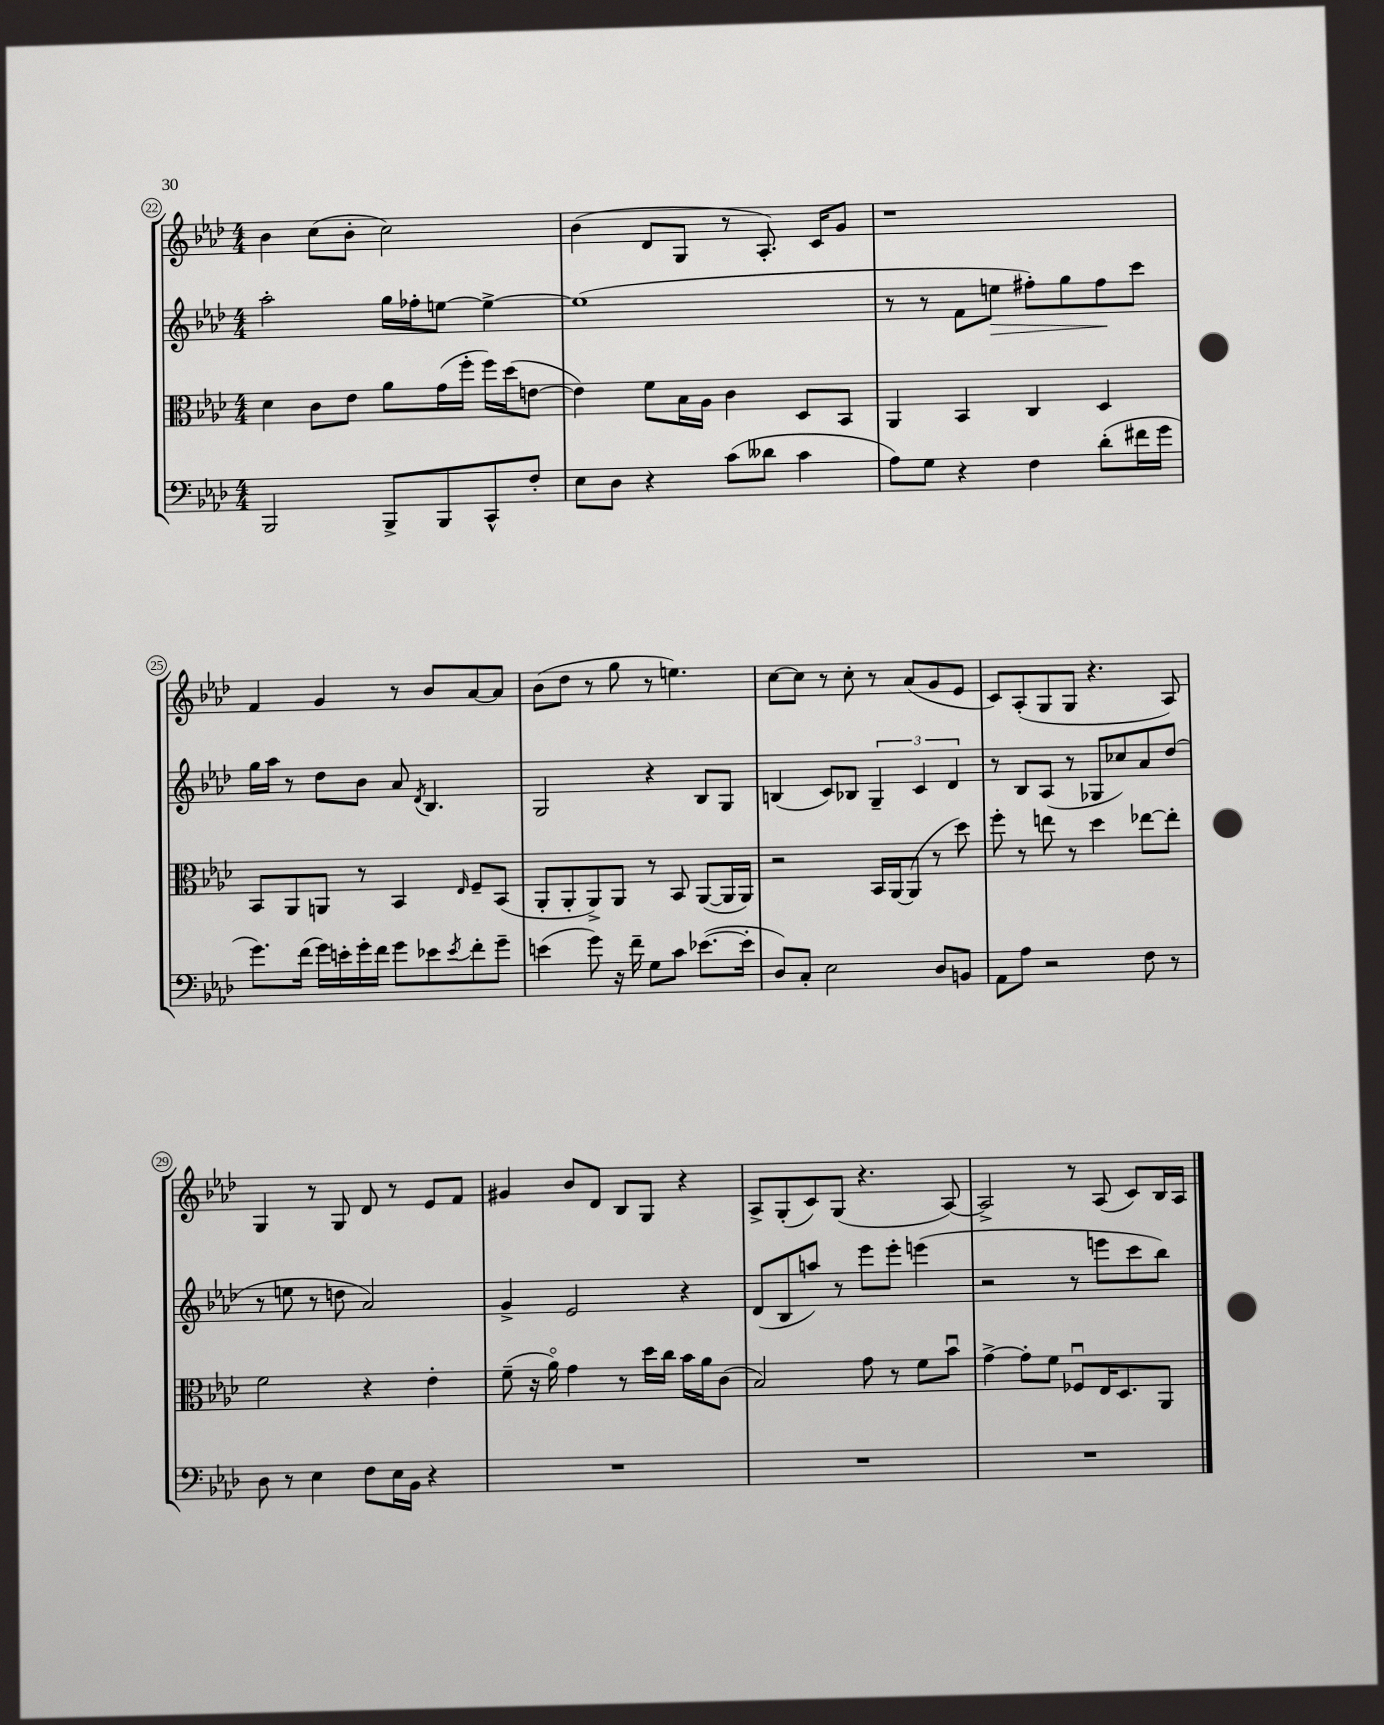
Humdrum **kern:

**kern	**kern	**kern	**kern
*staff4	*staff3	*staff2	*staff1
*clefF4	*clefC3	*clefG2	*clefG2
*k[b-e-a-d-]	*k[b-e-a-d-]	*k[b-e-a-d-]	*k[b-e-a-d-]
*M4/4	*M4/4	*M4/4	*M4/4
2BBB-	4d-	2aa-'	4b-
.	8c	.	(8cc
.	8e-	.	8b-'
8BBB-^	8a-	16gg	2cc)
.	.	16ff-'	.
8BBB-	(16g	[8ee	.
.	16ff'	.	.
8CC^^	16ff)	4ee^_	.
.	(16dd-	.	.
8F'	[8e	.	.
=	=	=	=
8E-	4e])	(1ee]	(4b-
8D-	.	.	.
4r	8f	.	8d-
.	16B-	.	8G
.	16A-	.	.
(8c	4c	.	8r
8d--	.	.	8.A-')
4c	8D-	.	.
.	.	.	16c
.	8BB-	.	8g
=	=	=	=
8A-)	4AA-	8r	1r
8G	.	8r	.
4r	4BB-	8f	.
.	.	8ee	.
4F	4C	8ff#')	.
.	.	8gg	.
(8d-'	4D-	8ff#	.
16f#	.	8ccc	.
16g	.	.	.
=	=	=	=
8.g)	8BB-	16gg	4f
.	.	16aa-	.
.	8AA-	8r	.
(16f	.	.	.
16g)	8AA	8dd-	4g
16e'	.	.	.
16g'	8r	8b-	.
16f	.	.	.
8g	4BB-	8a-	8r
.	.	8qd-	.
8e-	.	4.B-	8b-
8qe-	16qqE-	.	.
8f'	8F~	.	[8a-
8g~	(8BB-	.	8a-]
=	=	=	=
(4e	8AA-'	2G	(8b-
.	8AA-'	.	8dd-
8g)	8AA-^)	.	8r
16r	8AA-	.	8gg
16f~	.	.	.
8G	8r	4r	8r
8c	8BB-	.	4.ee)
([8.e-	([8AA-	8B-	.
.	16AA-]	8G	.
16e-']	16AA-)	.	.
=	=	=	=
8D-)	2r	(4B	[8cc
8C'	.	.	8cc]
2E-	.	8c)	8r
.	.	8B-	8cc'
.	16BB-	6G~	8r
.	[16AA-	.	.
.	(8AA-]	.	(8a-
.	.	6c	.
8D-	8r	.	8g
.	.	6d-	.
8BB	8dd-)	.	8e-
=	=	=	=
8AA-	8ff'	8r	8c)
8A-	8r	8B-	(8A-'
2r	8ee	(8A-	8G
.	8r	8r	8G
.	4dd-	8G-	4.r
.	.	8cc-)	.
8F	[8ee-	8a-	.
8r	8ee-']	(8dd-	8A-)
=	=	=	=
8D-	2f	8r	4G
8r	.	8ee	.
4E-	.	8r	8r
.	.	8dd	8G
8F	4r	2a-)	8d-
16E-	.	.	8r
16BB-	.	.	.
4r	4e-'	.	8e-
.	.	.	8f
=	=	=	=
1r	(8f~	4g^	4g#
.	16r	.	.
.	16a-o)	.	.
.	4g	2e-	8b-
.	.	.	8d-
.	8r	.	8B-
.	16dd-	.	8G
.	16cc	.	.
.	16b-	4r	4r
.	16a-	.	.
.	(8c	.	.
=	=	=	=
1r	2B-)	(8d-	8A-^
.	.	8B-	(8G'
.	.	8aa)	8c)
.	.	8r	(8G
.	8g	8eee-	4.r
.	8r	8eee-'	.
.	8f	(4eee	.
.	8b-u	.	[8A-)
=	=	=	=
1r	[4g^	2r	2A-^]
.	8g']	.	.
.	8f	.	.
.	8F-u	8r	8r
.	16E-	8eee	(8A-
.	8.D-	.	.
.	.	8ccc	8c)
.	8AA-	8bb-)	16B-
.	.	.	16A-
==	==	==	==
*-	*-	*-	*-
